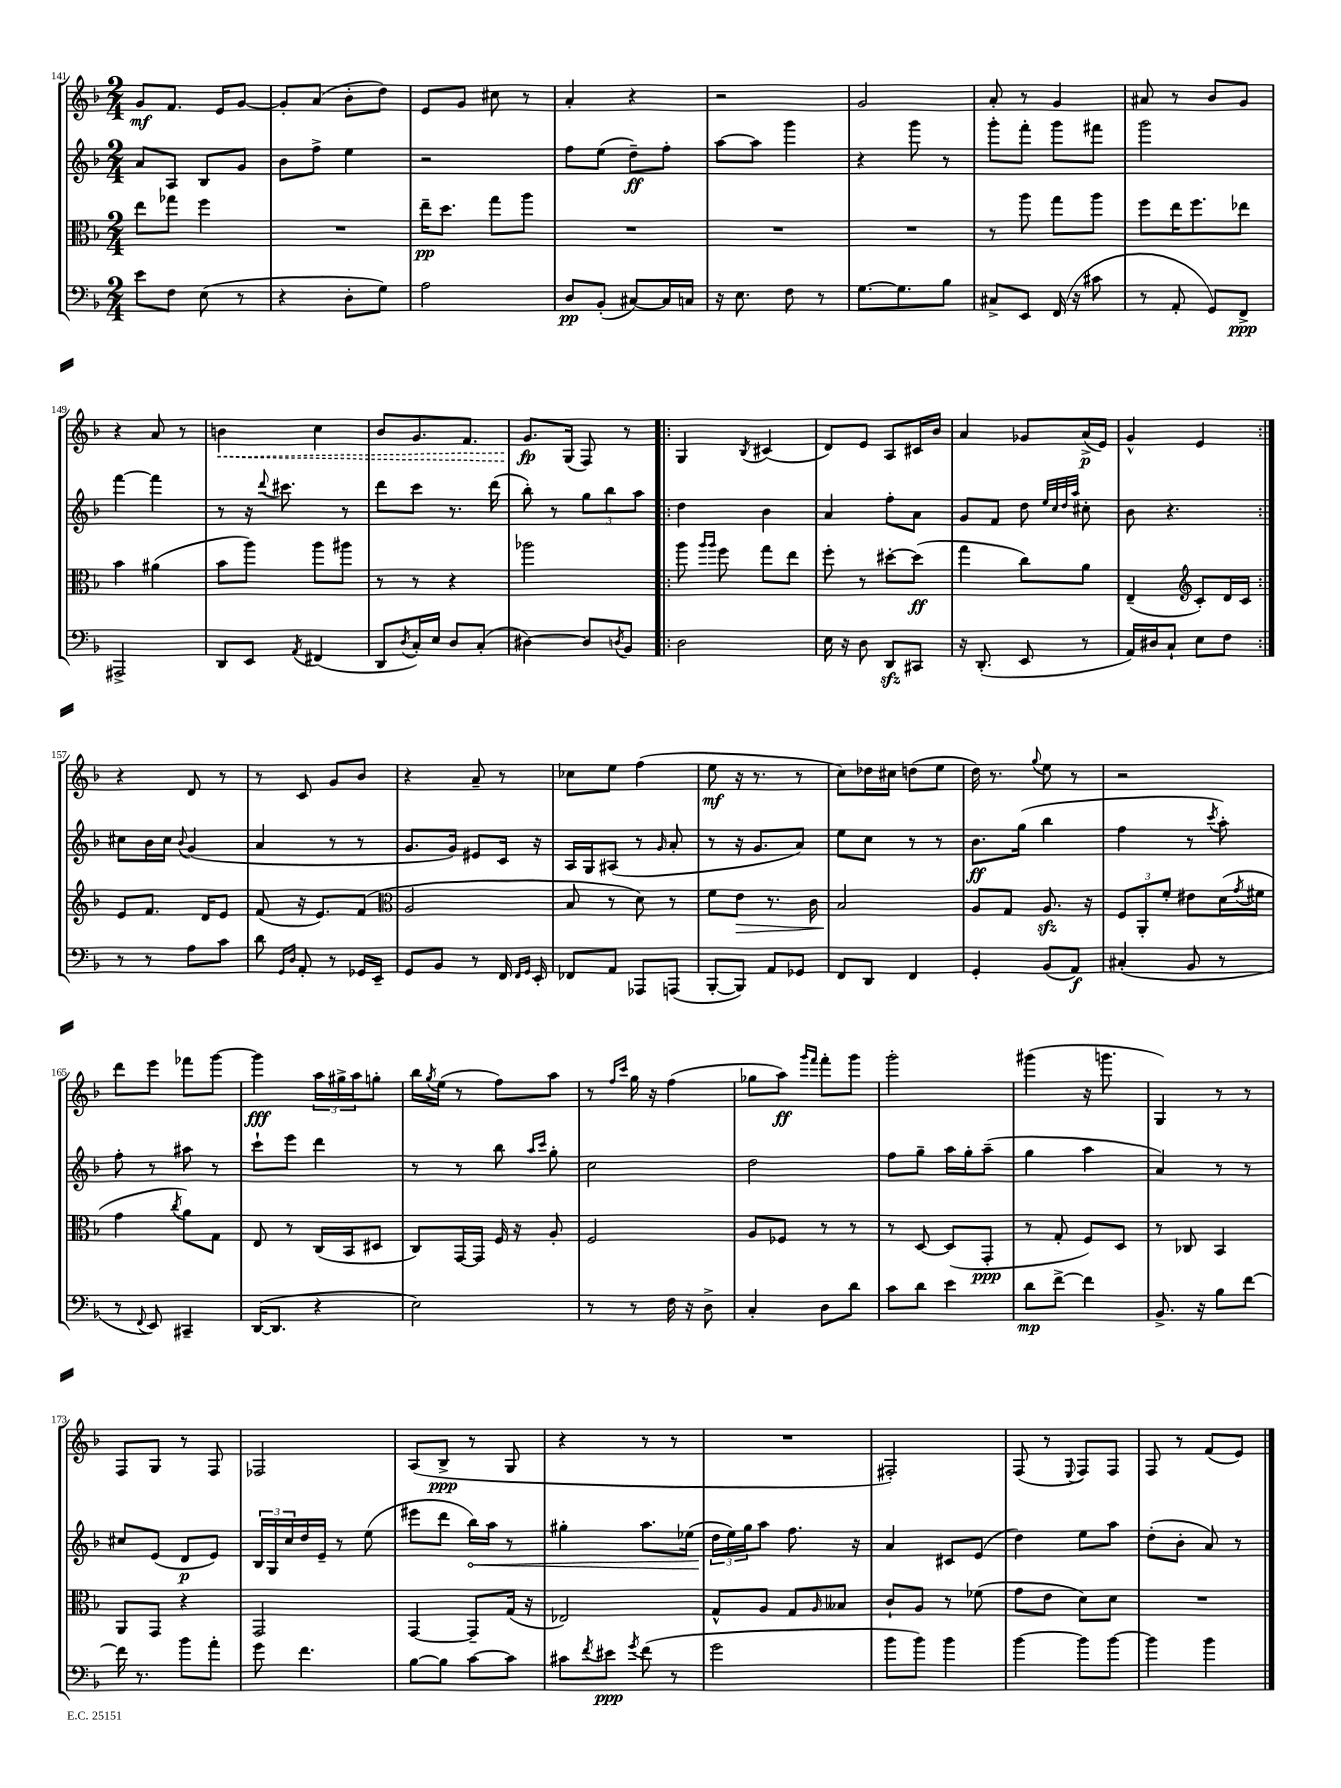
<<
\new StaffGroup <<
\new Staff = "s0" {
    \clef treble \key f \major \numericTimeSignature \time 2/4
    g'8\mf f'8. e'16 g'8~ |
    g'8-. a'8( bes'8-. d''8) |
    e'8 g'8 cis''8 r8 |
    a'4-. r4 |
    r2 |
    g'2 |
    a'8-. r8 g'4 |
    ais'8 r8 bes'8 g'8 |
    r4 a'8 r8 |
    \once \override Hairpin.style = #'dashed-line b'4\< c''4 |
    bes'8 g'8. f'8. |
    g'8.\fp\! g16( f8) r8 |
    \repeat volta 2 { g4 \acciaccatura { bes8 } cis'4( |
    d'8) e'8 a8 cis'16 bes'16 |
    a'4 ges'8 a'16->\p( e'16) |
    g'4-^ e'4 | }
    r4 d'8 r8 |
    r8 c'8 g'8 bes'8 |
    r4 a'8-- r8 |
    ces''8 e''8 f''4( |
    e''8\mf r16 r8. r8 |
    c''8) des''16 cis''16 d''8( e''8 |
    d''16) r8. \appoggiatura { g''8 } e''8 r8 |
    r2 |
    d'''8 e'''8 fes'''8 g'''8~ |
    g'''4\fff \tuplet 3/2 { a''16 gis''16-> a''16 } g''8-. |
    bes''16 \acciaccatura { g''8 } e''16( r8 f''8) a''8 |
    r8 \grace { f''16 c'''16 } g''16 r16 f''4( |
    ges''8 a''8\ff) \grace { g'''16 f'''16 } f'''8-. g'''8 |
    g'''2-. |
    gis'''4( r16 g'''8. |
    g4) r8 r8 |
    f8 g8 r8 f8 |
    fes2 |
    a8( bes8->\ppp r8 g8 |
    r4 r8 r8 |
    R2 |
    fis2-.) |
    f8( r8 \appoggiatura { e8 } f8) f8 |
    f8 r8 f'8( e'8) \bar "|." |
}
\new Staff = "s1" {
    \clef treble \key f \major \numericTimeSignature \time 2/4
    a'8 a8 bes8 g'8 |
    bes'8 f''8-> e''4 |
    r2 |
    f''8 e''8( d''8--\ff) f''8-. |
    a''8~ a''8 g'''4 |
    r4 g'''8 r8 |
    g'''8-. f'''8-. g'''8 fis'''8 |
    g'''2 |
    f'''4~ f'''4 |
    r8 r16 \appoggiatura { d'''8 } cis'''8. r8 |
    d'''8 c'''8 r8. d'''16( |
    bes''8-.) r8 \tuplet 3/2 { g''8 bes''8 a''8 } |
    \repeat volta 2 { d''4 bes'4 |
    a'4 f''8-. a'8 |
    g'8 f'8 d''8 \grace { e''32 c''32 d''32 a''32 } cis''8-. |
    bes'8 r4. | }
    cis''8 bes'16 cis''16 \appoggiatura { bes'8 } g'4( |
    a'4 r8 r8 |
    g'8. g'16) eis'8 c'16 r16 |
    a16 g16 ais8( r8 \grace { g'16 } a'8-. |
    r8 r16 g'8. a'8) |
    e''8 c''8 r8 r8 |
    bes'8.\ff g''16( bes''4 |
    f''4 r8 \acciaccatura { c'''8 } a''8-.) |
    f''8-. r8 ais''8 r8 |
    c'''8-! e'''8 d'''4 |
    r8 r8 bes''8 \grace { a''16 c'''16 } g''8-. |
    c''2 |
    d''2 |
    f''8 g''8-- a''16 g''16-. a''8--( |
    g''4 a''4 |
    a'4) r8 r8 |
    cis''8 e'8( d'8\p e'8) |
    \tuplet 3/2 { bes16 g16 c''16 } d''16 e'16-- r8 e''8( |
    eis'''8 d'''8 \once \override Hairpin.circled-tip = ##t bes''16\<) a''16 r8 |
    gis''4-. a''8. ees''16( |
    \tuplet 3/2 { d''16\! e''16) g''16 } a''8 f''8. r16 |
    a'4 cis'8 e'8( |
    d''4) e''8 a''8 |
    d''8-.( bes'8-. a'8) r8 \bar "|." |
}
\new Staff = "s2" {
    \clef alto \key f \major \numericTimeSignature \time 2/4
    e''8 ges''8 f''4 |
    R2 |
    e''16--\pp d''8. g''8 a''8 |
    R2 |
    R2 |
    R2 |
    r8 a''8 g''8 a''8 |
    f''8 e''16 f''8. ees''8 |
    bes'4 ais'4( |
    bes'8 a''8) a''8 ais''8 |
    r8 r8 r4 |
    aes''2 |
    \repeat volta 2 { a''8 \grace { a''16 a''16 } f''8 g''8 e''8 |
    f''8-. r8 dis''8~-. dis''8\ff( |
    g''4 c''8) a'8 |
    e4--( \clef treble c'8-.) d'16 c'16 | }
    e'8 f'8. d'16 e'8 |
    f'8( r16 e'8.) f'8( |
    \clef alto a2 |
    bes8 r8 d'8) r8 |
    f'8 e'8\> r8. c'16 |
    bes2\! |
    a8 g8 a8.\sfz r16 |
    \tuplet 3/2 { f8 a,8-. f'8-. } eis'8 d'16( \acciaccatura { g'8 } fis'16 |
    g'4 \acciaccatura { c''8 } a'8) g8 |
    e8 r8 c16( bes,16 dis8 |
    c8) g,16~ g,16 f16 r16 a8-. |
    f2 |
    a8 fes8 r8 r8 |
    r8 d8~ d8( g,8-.\ppp |
    r8 g8-. f8) d8 |
    r8 ces8 bes,4 |
    a,8 g,8 r4 |
    g,2 |
    g,4~ g,8-- g16( r16 |
    ees2) |
    g8-^ a8 g8 \grace { a16 } beses8 |
    c'8-! a8 r8 fes'8( |
    g'8 e'8 d'8) d'8 |
    R2 \bar "|." |
}
\new Staff = "s3" {
    \clef bass \key f \major \numericTimeSignature \time 2/4
    e'8 f8 e8( r8 |
    r4 d8-. g8) |
    a2 |
    d8\pp bes,8-.( cis8~) cis16 c16 |
    r16 e8. f8 r8 |
    g8.~ g8. bes8 |
    cis8-> e,8 f,16( r16 cis'8 |
    r8 a,8-. g,8) f,8->\ppp |
    ais,,2-> |
    d,8 e,8 \acciaccatura { a,8 } fis,4( |
    d,8 \acciaccatura { d8 } c16-.) e16 d8 c8-.( |
    dis4~) dis8 \acciaccatura { d8 } bes,8 |
    \repeat volta 2 { d2 |
    e16 r16 d8 d,8\sfz cis,8 |
    r16 d,8.-.( e,8 r8 |
    a,16) dis16 c8-! e8 f8 | }
    r8 r8 a8 c'8 |
    d'8 \grace { g,16 d16 } a,8-. r8 ges,16 e,16-- |
    g,8 bes,8 r8 f,16 \grace { f,16 g,16 } e,16-. |
    fes,8 a,8 aes,,8 a,,8( |
    bes,,8~-. bes,,8) a,8 ges,8 |
    f,8 d,8 f,4 |
    g,4-. bes,8( a,8\f) |
    cis4-.( bes,8 r8 |
    r8 \appoggiatura { f,8 } e,8) cis,4-- |
    d,16~( d,8. r4 |
    e2) |
    r8 r8 f16 r16 d8-> |
    c4-. d8 d'8 |
    c'8 d'8 e'4 |
    d'8\mp f'8~-> f'4 |
    bes,8.-> r16 bes8 f'8~ |
    f'16 r8. bes'8 a'8-. |
    g'8 f'4. |
    bes8~ bes8 c'8~ c'8 |
    cis'8 \acciaccatura { f'8 } eis'8\ppp \acciaccatura { g'8 } f'8( r8 |
    g'2 |
    bes'8 bes'8) bes'4 |
    bes'4~ bes'8 bes'8~ |
    bes'4 bes'4 \bar "|." |
}
>>
>>
\layout { \context { \Score currentBarNumber = #141 } }
